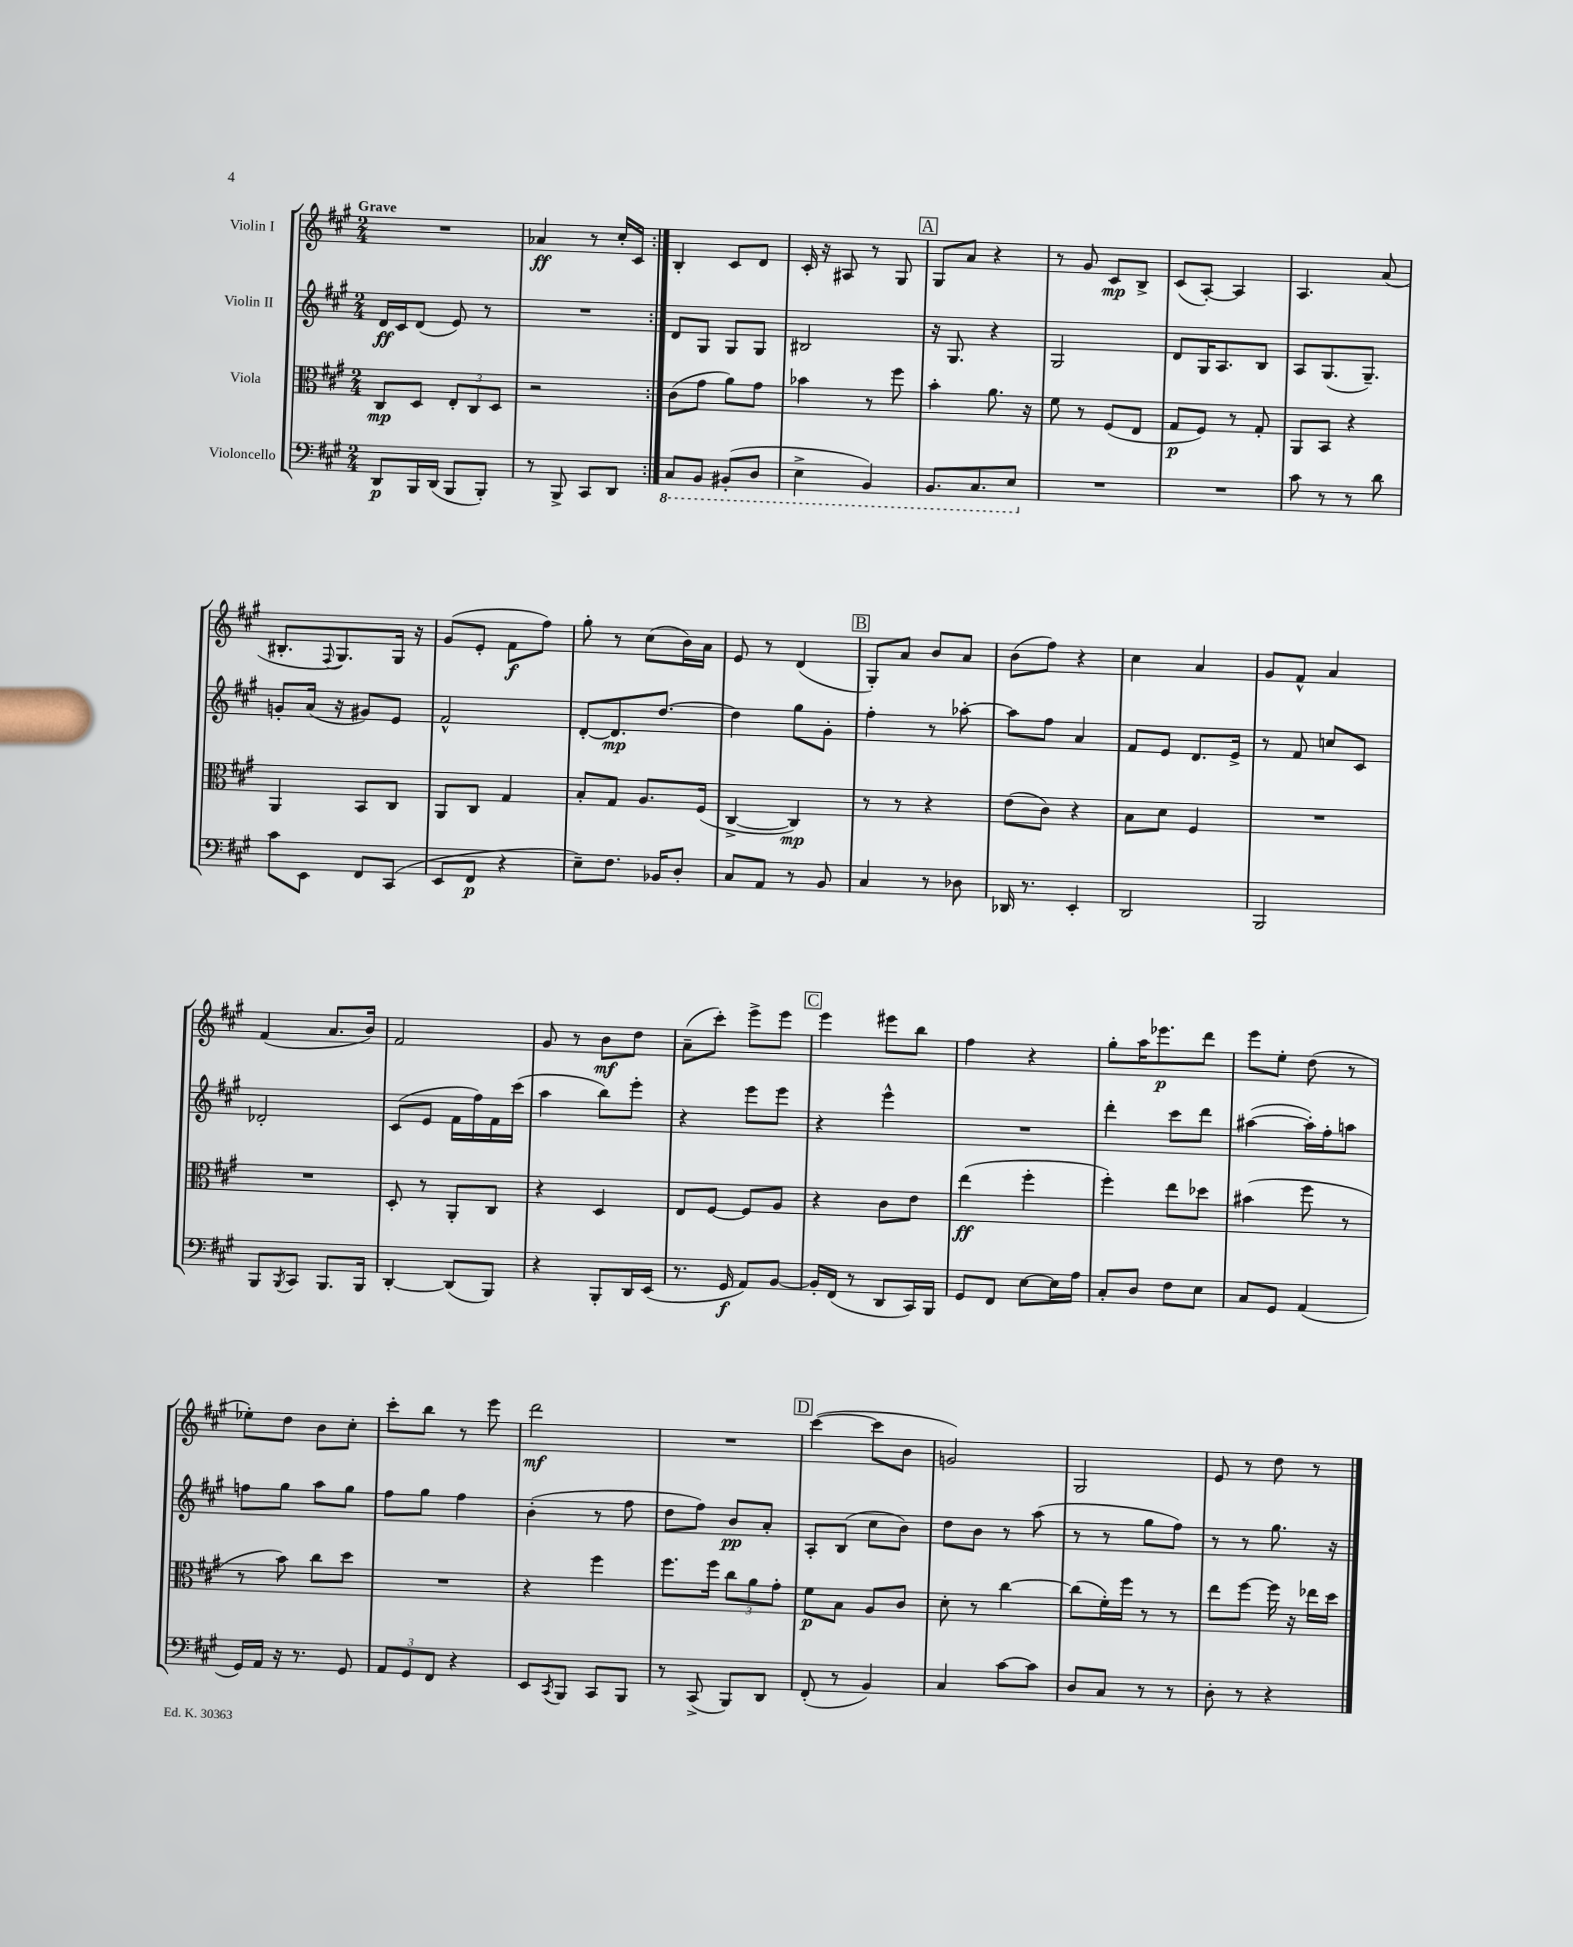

**kern	**dynam	**kern	**dynam	**kern	**dynam	**kern	**dynam
*part4	*part4	*part3	*part3	*part2	*part2	*part1	*part1
*staff4	*staff4	*staff3	*staff3	*staff2	*staff2	*staff1	*staff1
*I"Violoncello	*	*I"Viola	*	*I"Violin II	*	*I"Violin I	*
*clefF4	*	*clefC3	*	*clefG2	*	*clefG2	*
*k[f#c#g#]	*	*k[f#c#g#]	*	*k[f#c#g#]	*	*k[f#c#g#]	*
*M2/4	*	*M2/4	*	*M2/4	*	*M2/4	*
=1	=1	=1	=1	=1	=1	=1	=1
!	!	!	!	!	!	!LO:TX:a:B:t=Grave	!
8DD/L	p	8C#/L	mp	16d/LL	ff	2r	.
.	.	.	.	16c#/J	.	.	.
16BBB/L	.	8D/J	.	(8d/J	.	.	.
(16DD/JJ	.	.	.	.	.	.	.
8BBB/L	.	12E'/L	.	8e/)	.	.	.
.	.	12C#/	.	.	.	.	.
8BBB'/J)	.	.	.	8r	.	.	.
.	.	12D/J	.	.	.	.	.
=2	=2	=2	=2	=2	=2	=2	=2
8r	.	2r	.	2r	.	4a-X/	ff
8BBB^/	.	.	.	.	.	.	.
8CC#/L	.	.	.	.	.	8r	.
8DD/J	.	.	.	.	.	16cc#'/LL	.
.	.	.	.	.	.	16c#/JJ	.
=3:|!	=3:|!	=3:|!	=3:|!	=3:|!	=3:|!	=3:|!	=3:|!
*8ba	*	*	*	*	*	*	*
8CC#/L	.	(8c#\L	.	8d/L	.	4B'/	.
8BBB/J	.	8g#\J	.	8G#/J	.	.	.
(8BBB#X'/L	.	8a\L)	.	8G#/L	.	8c#/L	.
8DD/J	.	8g#\J	.	8G#/J	.	8d/J	.
=4	=4	=4	=4	=4	=4	=4	=4
4EE^\	.	4b-X\	.	2B#X/	.	16c#'/	.
.	.	.	.	.	.	16r	.
.	.	.	.	.	.	8A#X/	.
4BBB/)	.	8r	.	.	.	8r	.
.	.	8ff#\	.	.	.	8G#/	.
!!LO:REH:place=s1:t=A
=5	=5	=5	=5	=5	=5	=5	=5
8.BBB/L	.	4b'\	.	16r	.	8G#/L	.
.	.	.	.	8.G#/	.	.	.
.	.	.	.	.	.	8a/J	.
8.CC#/	.	.	.	.	.	.	.
.	.	8.a\	.	4r	.	4r	.
8EE/J	.	.	.	.	.	.	.
.	.	16r	.	.	.	.	.
=6	=6	=6	=6	=6	=6	=6	=6
*X8ba	*	*	*	*	*	*	*
2r	.	8f#\	.	2G#/	.	8r	.
.	.	8r	.	.	.	8g#/	.
.	.	(8F#/L	.	.	.	8c#/L	mp
.	.	8E/J	.	.	.	8B^/J	.
=7	=7	=7	=7	=7	=7	=7	=7
2r	.	8G#/L	p	8d/L	.	(8c#/L	.
.	.	8F#/J)	.	16G#/K	.	[8A'/J)	.
.	.	.	.	8.A/	.	.	.
.	.	8r	.	.	.	4A/]	.
.	.	8G#'/	.	8B/J	.	.	.
=8	=8	=8	=8	=8	=8	=8	=8
8c#\	.	8AA/L	.	8A/L	.	4.A/	.
8r	.	8BB/J	.	(8.G#/	.	.	.
8r	.	4r	.	.	.	.	.
.	.	.	.	8.G#~/J)	.	.	.
8d\	.	.	.	.	.	(8a/	.
!!LO:LB:g=z
=9	=9	=9	=9	=9	=9	=9	=9
8c#\L	.	4AA/	.	8gn'/L	.	8.B#X'/L	.
8EE\J	.	.	.	(16a/Jk	.	.	.
.	.	.	.	.	.	8qqF#/	.
.	.	.	.	16r	.	8.G#/)	.
8FF#/L	.	8BB/L	.	8g#X/L)	.	.	.
(8CC#/J	.	8C#/J	.	8e/J	.	16G#/Jk	.
.	.	.	.	.	.	16r	.
=10	=10	=10	=10	=10	=10	=10	=10
8EE/L	.	8AA/L	.	2f#^^/	.	(8g#/L	.
8FF#/J	p	8C#/J	.	.	.	8e'/J	.
4r	.	4G#/	.	.	.	8f#\L	f
.	.	.	.	.	.	8ff#\J)	.
=11	=11	=11	=11	=11	=11	=11	=11
8E~\L)	.	8B'/L	.	[8d'/L	.	8gg#'\	.
8.F#\J	.	8G#/J	.	8.d/]	mp	8r	.
.	.	8.A/L	.	.	.	(8cc#\L	.
16BB-X/KL	.	.	.	[8.dd/J	.	.	.
8D'/J	.	.	.	.	.	16b\L)	.
.	.	(16F#/Jk	.	.	.	16a\JJ	.
=12	=12	=12	=12	=12	=12	=12	=12
8C#/L	.	[4C#^/	.	4dd\]	.	8e/	.
8AA/J	.	.	.	.	.	8r	.
8r	.	4C#/])	mp	8gg#\L	.	(4d/	.
8BB/	.	.	.	8g#'\J	.	.	.
!!LO:REH:place=s1:t=B
=13	=13	=13	=13	=13	=13	=13	=13
4C#/	.	8r	.	4ff#'\	.	8G#'/L)	.
.	.	8r	.	.	.	8a/J	.
8r	.	4r	.	8r	.	8b/L	.
8D-X\	.	.	.	[8aa-X'\	.	8a/J	.
=14	=14	=14	=14	=14	=14	=14	=14
16DD-X/	.	(8e\L	.	8aa-\L]	.	(8b\L	.
8.r	.	.	.	.	.	.	.
.	.	8c#\J)	.	8ff#\J	.	8ff#\J)	.
4EE'/	.	4r	.	4a/	.	4r	.
=15	=15	=15	=15	=15	=15	=15	=15
2DD/	.	8B\L	.	8f#/L	.	4cc#\	.
.	.	8d\J	.	8e/J	.	.	.
.	.	4F#/	.	8.d/L	.	4a/	.
.	.	.	.	16e^/Jk	.	.	.
=16	=16	=16	=16	=16	=16	=16	=16
2BBB/	.	2r	.	8r	.	8g#/L	.
.	.	.	.	8f#/	.	8f#^^/J	.
.	.	.	.	8ccn/L	.	4a/	.
.	.	.	.	8c#/J	.	.	.
!!LO:LB:g=z
=17	=17	=17	=17	=17	=17	=17	=17
8BBB/L	.	2r	.	2d-X'/	.	(4f#/	.
8qBBB/	.	.	.	.	.	.	.
8CC#/J	.	.	.	.	.	.	.
8.BBB/L	.	.	.	.	.	8.a/L	.
16BBB/Jk	.	.	.	.	.	16b/Jk)	.
=18	=18	=18	=18	=18	=18	=18	=18
[4DD'/	.	8D'/	.	(8c#/L	.	2f#/	.
.	.	8r	.	8e/J	.	.	.
(8DD/L]	.	8AA'/L	.	16f#\LL	.	.	.
.	.	.	.	16ff#\)	.	.	.
8BBB/J)	.	8C#/J	.	16f#\	.	.	.
.	.	.	.	(16ccc#\JJ	.	.	.
=19	=19	=19	=19	=19	=19	=19	=19
4r	.	4r	.	4aa\	.	8g#/	.
.	.	.	.	.	.	8r	.
8BBB'/L	.	4D/	.	8bb\L)	.	8b\L	mf
16DD/L	.	.	.	8eee'\J	.	8dd\J	.
(16EE/JJ	.	.	.	.	.	.	.
=20	=20	=20	=20	=20	=20	=20	=20
8.r	.	8E/L	.	4r	.	(8a~\L	.
.	.	[8F#/J	.	.	.	8ccc#'\J)	.
16GG#/	f	.	.	.	.	.	.
8AA/L)	.	8F#/L]	.	8eee\L	.	8eee^\L	.
[8BB/J	.	8A/J	.	8eee\J	.	8eee\J	.
!!LO:REH:place=s1:t=C
=21	=21	=21	=21	=21	=21	=21	=21
16BB'/LL]	.	4r	.	4r	.	4eee\	.
(16FF#/JJ	.	.	.	.	.	.	.
8r	.	.	.	.	.	.	.
8DD/L	.	8c#\L	.	4eee^^\	.	8eee#X\L	.
16CC#/L)	.	8e\J	.	.	.	8bb\J	.
16BBB/JJ	.	.	.	.	.	.	.
=22	=22	=22	=22	=22	=22	=22	=22
8GG#/L	.	(4ee\	ff	2r	.	4ff#\	.
8FF#/J	.	.	.	.	.	.	.
[8E\L	.	4ff#'\	.	.	.	4r	.
16E\L]	.	.	.	.	.	.	.
16A\JJ	.	.	.	.	.	.	.
=23	=23	=23	=23	=23	=23	=23	=23
8C#'/L	.	4ff#'\)	.	4ddd'\	.	8gg#'\L	.
8D/J	.	.	.	.	.	16aa\K	.
.	.	.	.	.	.	8.eee-X\	p
8F#\L	.	8ee\L	.	8ccc#\L	.	.	.
8E\J	.	8dd-X\J	.	8ddd\J	.	8ddd\J	.
=24	=24	=24	=24	=24	=24	=24	=24
8C#/L	.	(4b#X\	.	([4aa#X\	.	8eee\L	.
8GG#/J	.	.	.	.	.	8ee'\J	.
(4AA/	.	8ff#\	.	16aa#'\LL])	.	(8dd\	.
.	.	.	.	16ff#'\J	.	.	.
.	.	8r	.	8aan\J	.	8r	.
!!LO:LB:g=z
=25	=25	=25	=25	=25	=25	=25	=25
16GG#/LL)	.	8r	.	8ffn\L	.	8ee-X'\L)	.
16AA/JJ	.	.	.	.	.	.	.
16r	.	8b\)	.	8gg#\J	.	8dd\J	.
8.r	.	.	.	.	.	.	.
.	.	8cc#\L	.	8aa\L	.	8b\L	.
8GG#/	.	8dd\J	.	8gg#\J	.	8cc#'\J	.
=26	=26	=26	=26	=26	=26	=26	=26
12AA/L	.	2r	.	8ff#\L	.	8ccc#'\L	.
12GG#/	.	.	.	.	.	.	.
.	.	.	.	8gg#\J	.	8bb\J	.
12FF#/J	.	.	.	.	.	.	.
4r	.	.	.	4ff#\	.	8r	.
.	.	.	.	.	.	8eee\	.
=27	=27	=27	=27	=27	=27	=27	=27
8EE/L	.	4r	.	(4b'\	.	2ddd\	mf
8qCC#/	.	.	.	.	.	.	.
8BBB/J	.	.	.	.	.	.	.
8CC#/L	.	4ff#\	.	8r	.	.	.
8BBB/J	.	.	.	8ff#\	.	.	.
=28	=28	=28	=28	=28	=28	=28	=28
8r	.	8.ff#\L	.	8dd\L	.	2r	.
(8CC#^/	.	.	.	8ff#\J)	.	.	.
.	.	16ff#\Jk	.	.	.	.	.
8BBB/L)	.	12cc#\L	.	8b/L	pp	.	.
.	.	12a\	.	.	.	.	.
8DD/J	.	.	.	8a'/J	.	.	.
.	.	12g#'\J	.	.	.	.	.
!!LO:REH:place=s1:t=D
=29	=29	=29	=29	=29	=29	=29	=29
(8FF#'/	.	8f#\L	p	8A'/L	.	([4ccc#\	.
8r	.	8B\J	.	(8B/J	.	.	.
4BB/)	.	8A/L	.	8cc#\L	.	8ccc#\L]	.
.	.	8c#/J	.	8b\J)	.	8b\J	.
=30	=30	=30	=30	=30	=30	=30	=30
4C#/	.	8d'\	.	8dd\L	.	2gn/)	.
.	.	8r	.	8b\J	.	.	.
[8c#\L	.	[4cc#\	.	8r	.	.	.
8c#\J]	.	.	.	(8aa\	.	.	.
=31	=31	=31	=31	=31	=31	=31	=31
8D/L	.	(8cc#\L]	.	8r	.	2G#/	.
8C#/J	.	16f#'\L)	.	8r	.	.	.
.	.	16ff#\JJ	.	.	.	.	.
8r	.	8r	.	8gg#\L	.	.	.
8r	.	8r	.	8ff#\J)	.	.	.
=32	=32	=32	=32	=32	=32	=32	=32
8D'\	.	8ee\L	.	8r	.	8e/	.
8r	.	[8ff#\J	.	8r	.	8r	.
4r	.	16ff#\]	.	8.gg#\	.	8dd\	.
.	.	16r	.	.	.	.	.
.	.	16ee-X\LL	.	.	.	8r	.
.	.	16dd\JJ	.	16r	.	.	.
==	==	==	==	==	==	==	==
*-	*-	*-	*-	*-	*-	*-	*-
